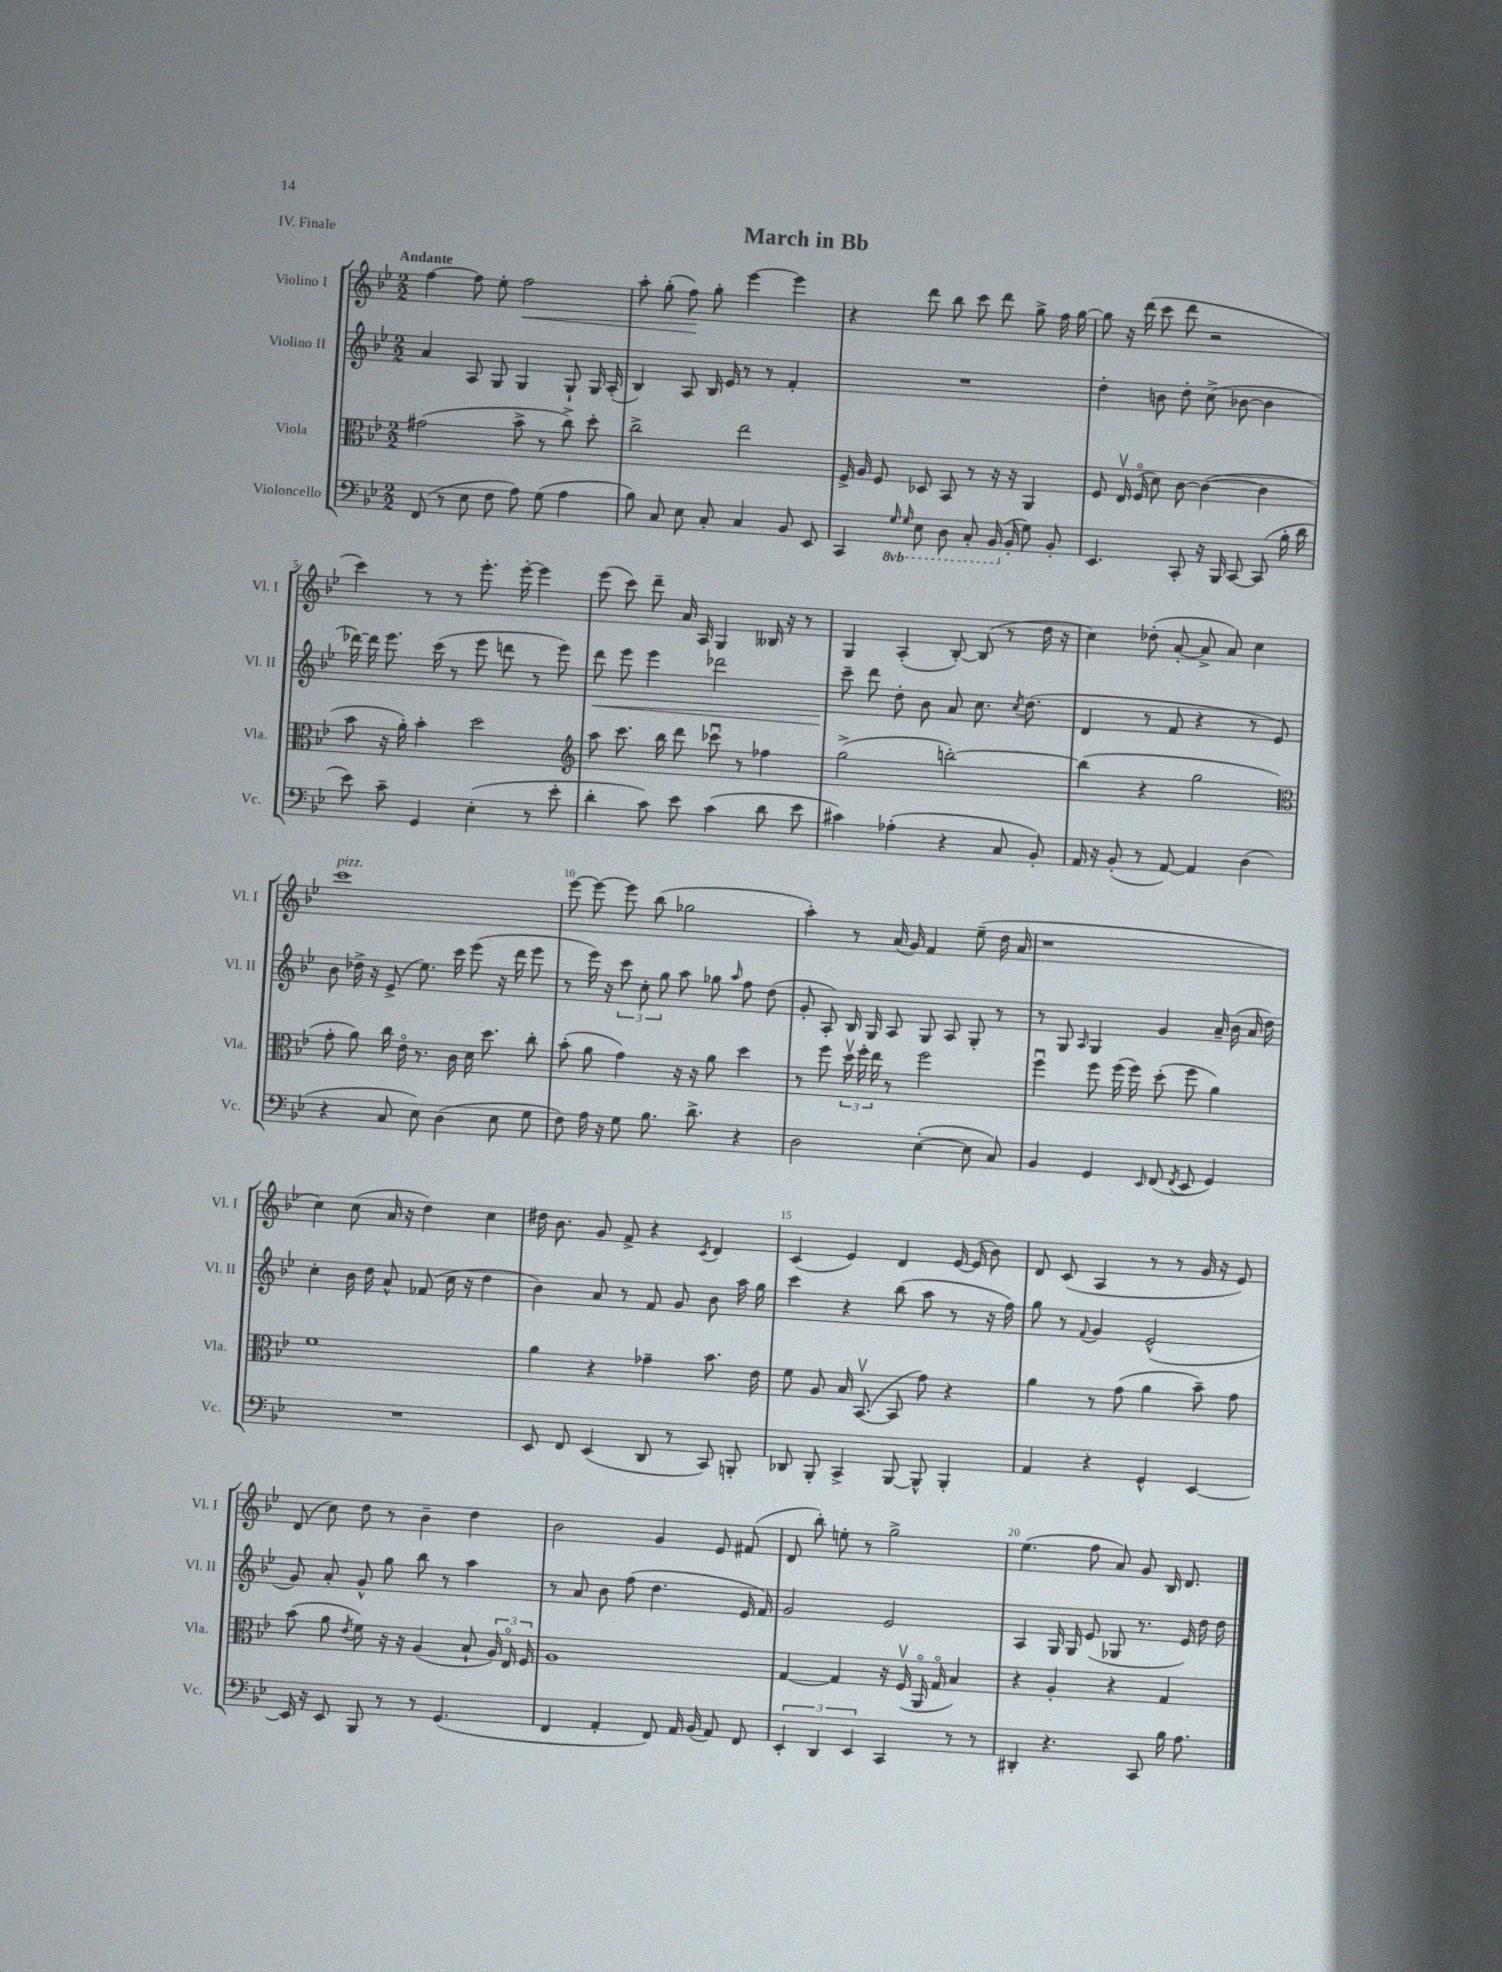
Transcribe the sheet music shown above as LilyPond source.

\header { title = "March in Bb" piece = "IV. Finale" }
<<
\new StaffGroup <<
\new Staff = "s0" \with { instrumentName = "Violino I" shortInstrumentName = "Vl. I" } {
    \clef treble \key bes \major \numericTimeSignature \time 2/2 \tempo "Andante"
    \autoBeamOff f''4~ f''8 ees''8-. f''2\< |
    a''8-. g''8-.( f''8\!) g''8-. ees'''4~ ees'''4 |
    r4 d'''8 bes''8 c'''8 d'''8 g''8-> f''16 g''16~ |
    g''8 r16 d'''16( c'''8 d'''8 r2 |
    c'''4) r8 r8 ees'''8.-. ees'''16~-. ees'''4 |
    ees'''8( c'''8) d'''8-- a'16 a16 g4 beses16 r16 r8 |
    g4 a4-.( bes8~-.) bes8( r8 d''16 r16 |
    c''4) des''8-.( a'8~-. a'8-> a'8) c''4 |
    c'''1^\markup { \italic "pizz." } |
    ees'''8~ ees'''8~ ees'''8 bes''8( ges''2 |
    a''4-.) r8 a'16( g'16) f'4 ees''8--( d''16 a'16 |
    r1 |
    c''4) c''8( a'16 r16 d''4) c''4 |
    dis''16 bes'8. g'8 f'8-> r4 \acciaccatura { c'8 } d'4 |
    c'4( ees'4) d'4 ees'16~ ees'16( bes'8) |
    d'8 c'8( a4 r8 r8 g'16 r16 ees'8) |
    d'8( c''8) d''8 r8 bes'4-- d''4 |
    bes'2 g'4 ees'8 fis'8( |
    d'8 bes''8-.) e''8-. r8 g''2-> |
    ees''4.( f''8 a'8) g'8 bes16 d'8. \bar "|." |
}
\new Staff = "s1" \with { instrumentName = "Violino II" shortInstrumentName = "Vl. II" } {
    \clef treble \key bes \major \numericTimeSignature \time 2/2
    \autoBeamOff a'4 a8 g8 g4 g8-! g16 a16-.( |
    bes4) a8 bes16 ees'16 r8 r8 f'4-. |
    R1 |
    d''4-. b'8 d''8-. c''8->( bes'8~ bes'4 |
    des'''16~) des'''16 ees'''8. c'''16( r8 ees'''8 d'''8 r8 ees'''8) |
    d'''8\< ees'''8 ees'''4 des'''2 |
    c'''8--\! d'''8 d''8-. bes'8 a'8 c''8. \acciaccatura { c''8 } d''8.( |
    d'4 r8 f'8 r4 r8 ees'8) |
    bes'8 des''16-> r16 ees'8->( ees''8.) c'''16 ees'''8( r16 d'''16 ees'''8 |
    r8 ees'''16) r16 \tuplet 3/2 { c'''8 c''8-. g''8 } a''8 ges''8 \grace { a''16 } f''8 d''8( |
    g'8-. a8-.) bes16 g16 a8 g8 a8 g8-. r8 |
    r8 g8 \grace { a16 } g4 g'4 a'16-- bes'16( a'16 d''16) |
    c''4-. bes'16 d''16 a'8-^ fes'8( c''16 r16 d''4 |
    bes'4) a'8 r8 f'8 g'8 bes'8 a''16 g''16 |
    c'''4 r4 bes''8( a''8 r8 r16 f''16) |
    g''8 r8 \appoggiatura { f'8 } g'4 ees'2-^( |
    g'8) a'8-. g'8-^ g''8 bes''8 r8 a''4 |
    r8 a'8 bes'8 f''8( d''4. ees'16 f'16) |
    g'2 ees'2 |
    a4 g16 g16 ees'8( ges8 r8. ees'16) d''16 d''16 \bar "|." |
}
\new Staff = "s2" \with { instrumentName = "Viola" shortInstrumentName = "Vla." } {
    \clef alto \key bes \major \numericTimeSignature \time 2/2
    \autoBeamOff gis'2( bes'8-> r8 c''8->) d''8-. |
    c''2-> ees''2 |
    f16-> a16 f8 des8 bes,8 r8 r16 r16 a,4 |
    f8 ees16\upbow f16\flageolet( d'8) c'8~ c'4~( c'4 |
    bes'8 r16 a'16-.) bes'4-. d''2 |
    \clef treble a''8 c'''8. bes''16 d'''8 ces'''8\downbow r8 fes''4 |
    g''2->( b''2~-.) |
    b''4( r4 g''2 |
    \clef alto g'8-. a'8) c''16 ees'16\flageolet r8. c'16 d'16 d''8. c''8-. |
    bes'8-.( a'8 g'4) r16 r16 a'8 d''4 |
    r8 f''8 \tuplet 3/2 { d''16\upbow f''16-. ees''16 } r8 f''2 |
    f''4\downbow f''8 f''16( f''16) d''8-.( f''8 a'4) |
    f'1 |
    a'4 r4 ges'4-- bes'8. ees'16 |
    f'8 a8 bes16 bes,8.~\upbow( bes,8 g'8) r4 |
    a'4 r8 g'8( a'4 bes'8--) g'8 |
    bes'8( a'8 \acciaccatura { ees'8 } f'8) r16 r16 a4( bes8-! \tuplet 3/2 { a16) ees16\flageolet f16 } |
    a1 |
    g4~ g4 r16 f16\upbow( a,16\flageolet g16\flageolet bes4) |
    r4 a4-. r4 g4 \bar "|." |
}
\new Staff = "s3" \with { instrumentName = "Violoncello" shortInstrumentName = "Vc." } {
    \clef bass \key bes \major \numericTimeSignature \time 2/2 \set Staff.ottavationMarkups = #ottavation-simple-ordinals
    \autoBeamOff f,8( r8 ees8 f8 a8) g8( a4 |
    bes8) c8 ees8 c8-. c4 bes,8 ees,8 |
    c,4 \ottava #-1 \grace { g,16 g,16 } ees,8 d,8 c,8-. bes,,16( \ottava #0 bes,16-. g8) bes,8-. |
    ees,4. c,8-. r16 bes,,16 c,8~ c,8( bes16-. d'16 |
    ees'8) c'8-- g,4 ees4-.( r8 ees'8-. |
    d'4-. c'8) ees'8 c'4( d'8 ees'8 |
    cis'4) aes4-.( r4 c8 bes,8-.) |
    a,16 r16 bes,8-.( r8 a,8~) a,4 d4( |
    r4 c8 ees8) d4( ees8 g8 |
    f8) a16 r16 g8 bes8. d'8.-> r4 |
    d2 ees4~-.( ees8 c8) |
    bes,4 g,4 \grace { ees,16 } f,8( \acciaccatura { f,8 } ees,8 g,4) |
    R1 |
    ees,8 f,8 ees,4( d,8 r8 c,8) b,,8-. |
    des,8 bes,,8-. c,4-> bes,,8~ bes,,8-^ bes,,4-. |
    a,4 r4 g,4-^ ees,4~ |
    ees,16 r16 ees,8 bes,,8 r8 r8 g,4.( |
    f,4 a,4-. f,8) a,16 bes,16( a,8) f,8 |
    \tuplet 3/2 { ees,4-. d,4 ees,4 } c,4 r8 r8 |
    dis,4-. r4. c,8 bes16 a8. \bar "|." |
}
>>
>>
\layout { \context { \Score \override BarNumber.break-visibility = ##(#f #t #t) barNumberVisibility = #(every-nth-bar-number-visible 5) } }
